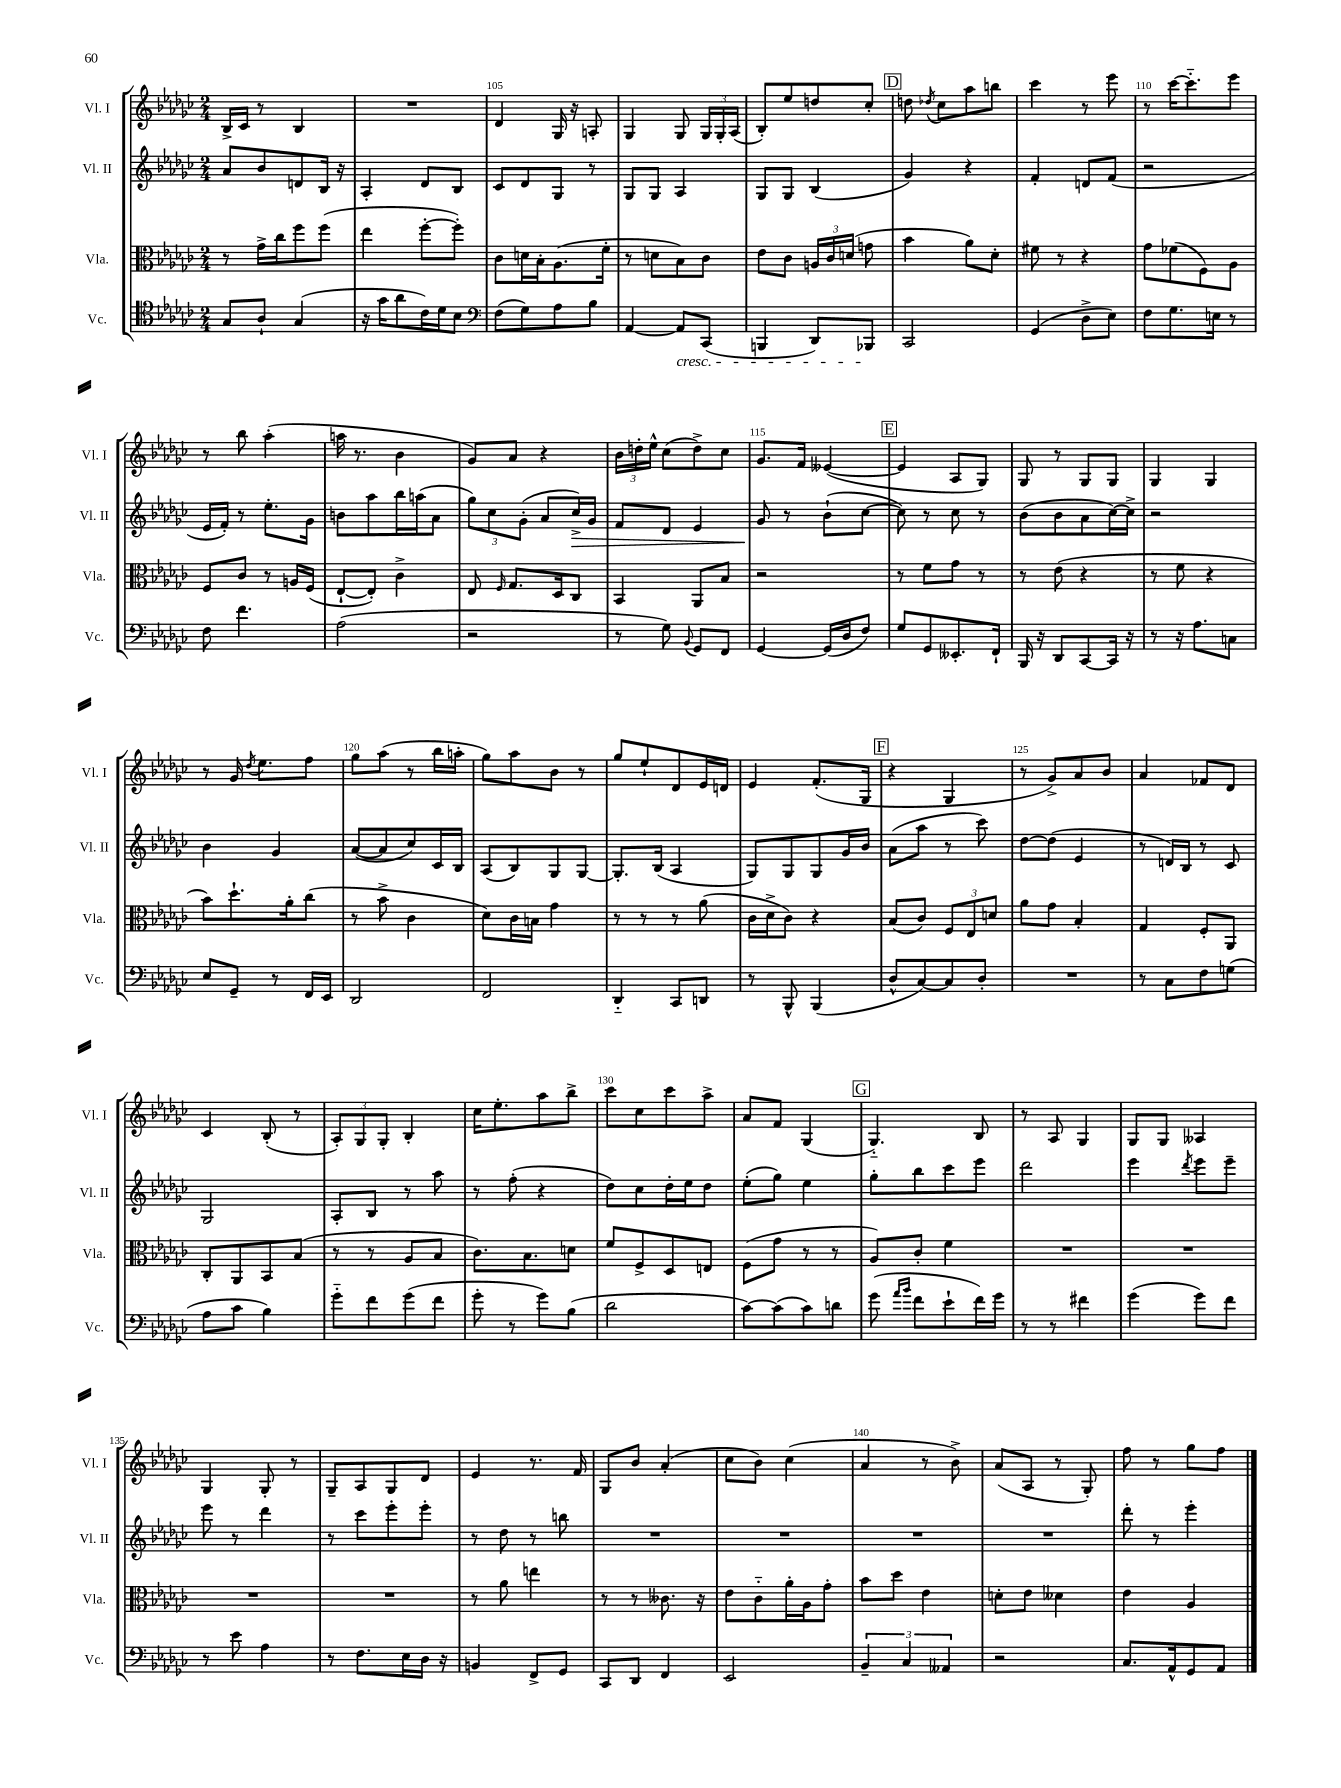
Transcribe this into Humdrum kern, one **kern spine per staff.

**kern	**kern	**kern	**dynam	**kern
*part4	*part3	*part2	*part2	*part1
*staff4	*staff3	*staff2	*staff2	*staff1
*I"Vc.	*I"Vla.	*I"Vl. II	*	*I"Vl. I
*I'Vc.	*I'Vla.	*I'Vl. II	*	*I'Vl. I
*clefC4	*clefC3	*clefG2	*	*clefG2
*k[b-e-a-d-g-c-]	*k[b-e-a-d-g-c-]	*k[b-e-a-d-g-c-]	*	*k[b-e-a-d-g-c-]
*M2/4	*M2/4	*M2/4	*	*M2/4
=103	=103	=103	=103	=103
8G-/L	8r	8a-/L	.	16B-^/LL
.	.	.	.	16c-/JJ
8A-`/J	16g-^\LL	8b-/	.	8r
.	16cc-\J	.	.	.
(4G-/	8ff\	8dn/	.	4B-/
.	(8ff\J	16B-/Jk	.	.
.	.	16r	.	.
=104	=104	=104	=104	=104
16r	4ee-\	4A-'/	.	2r
16g-\KL	.	.	.	.
8a-\	.	.	.	.
16c-\L)	[8ff'\L	8d-/L	.	.
16d-\J	.	.	.	.
8B-\J	8ff'\J])	8B-/J	.	.
=105	=105	=105	=105	=105
*clefF4	*	*	*	*
(8F\L	8c-\L	8c-/L	.	4d-/
8G-\)	16dn\L	8d-/	.	.
.	16B-'\J	.	.	.
8A-\	(8.A-\	8G-/J	.	16G-/
.	.	.	.	16r
8B-\J	.	8r	.	8An'/
.	16f'\Jk	.	.	.
=106	=106	=106	=106	=106
[4AA-/	8r	8G-/L	.	4G-/
.	8dn\L	8G-/J	.	.
!LO:TX:b:i:t=cresc.	!	!	!	!
8AA-/L]	8B-\)	4A-/	.	8G-/
(8CC-/J	8c-\J	.	.	24G-/LL
.	.	.	.	24G-'/
.	.	.	.	(24A-/JJ
=107	=107	=107	=107	=107
4BBBn/	8e-\L	8G-/L	.	8B-'/L)
.	8c-\J	8G-/J	.	8ee-/
8DD-/L)	24An/LL	(4B-/	.	8ddn/
.	24c-/	.	.	.
.	(24dn/JJ	.	.	.
8BBB-X/J	8gn\	.	.	8cc-'/J
!!LO:REH:place=s1:t=D
=108	=108	=108	=108	=108
2CC-/	4b-\	4g-/)	.	8ddn\
.	.	.	.	8qdd-X/
.	.	.	.	8cc-\L
.	8a-\L)	4r	.	8aa-\
.	8d-'\J	.	.	8bbn\J
=109	=109	=109	=109	=109
(4GG-/	8f#X\	4f'/	.	4ccc-\
.	8r	.	.	.
8D-^\L	4r	8dn/L	.	8r
8E-\J)	.	(8f/J	.	8eee-\
=110	=110	=110	=110	=110
8F\L	8g-\L	2r	.	8r
8.G-\	(8f-X\	.	.	[16ccc-\KL
.	.	.	.	8.ccc-\]
.	8F\)	.	.	.
16En\Jk	.	.	.	.
8r	8A-\J	.	.	8eee-\J
!!LO:LB:g=z
=111	=111	=111	=111	=111
8F\	8F/L	16e-/LL	.	8r
.	.	16f'/JJ)	.	.
4.f\	8c-/J	8r	.	8bb-\
.	8r	8.ee-'\L	.	(4aa-'\
.	16An/LL	.	.	.
.	(16F/JJ	16g-\Jk	.	.
=112	=112	=112	=112	=112
(2A-\	[8E-`/L	8bn\L	.	16aan\
.	.	.	.	8.r
.	8E-'/J])	8aa-\	.	.
.	4c-^\	16bb-\L	.	4b-\
.	.	(16aan\J	.	.
.	.	8a-\J	.	.
=113	=113	=113	=113	=113
2r	8E-/	12gg-\L)	.	8g-/L)
.	.	12cc-\	.	.
.	16qqF/	.	.	.
.	8.G-/L	.	.	8a-/J
.	.	(12g-'\J	.	.
.	.	8a-/L	.	4r
.	16D-/k	.	.	.
!	!	!	!LO:HP:b	!
.	8C-/J	16cc-^/L)	>	.
.	.	16g-/JJ	.	.
=114	=114	=114	=114	=114
8r	4BB-/	8f/L	.	24b-\LL
.	.	.	.	24ddn'\
.	.	.	.	24ee-^^\JJ
8G-\)	.	8d-/J	.	(8cc-\L
8qqBB-/	.	.	.	.
8GG-/L	8AA-/L	4e-/	.	8dd^\)
8FF/J	8B-/J	.	.	8cc-\J
=115	=115	=115	=115	=115
[4GG-/	2r	8g-/	.	8.g-/L
.	.	8r	]	.
.	.	.	.	16f/Jk
(16GG-/LL]	.	(8b-`\L	.	([4e--X/
16D-/J	.	.	.	.
8F/J)	.	[8cc-\J	.	.
!!LO:REH:place=s1:t=E
=116	=116	=116	=116	=116
8G-/L	8r	8cc-\])	.	4e--/]
8GG-/	8f\L	8r	.	.
8.EE--X'/	8g-\J	8cc-\	.	8A-/L
.	8r	8r	.	8G-/J)
16FF`/Jk	.	.	.	.
=117	=117	=117	=117	=117
16BBB-/	8r	(8b-\L	.	8G-/
16r	.	.	.	.
8DD-/L	(8e-\	8b-\	.	8r
[8CC-/	4r	8a-\	.	8G-/L
16CC-/Jk]	.	[16cc-\L)	.	8G-/J
16r	.	16cc-^\JJ]	.	.
=118	=118	=118	=118	=118
8r	8r	2r	.	4G-/
16r	8f\	.	.	.
8.A-\L	.	.	.	.
.	4r	.	.	4G-/
8Cn\J	.	.	.	.
!!LO:LB:g=z
=119	=119	=119	=119	=119
8E-/L	8b-\L)	4b-\	.	8r
8GG-~/J	8.dd-`\	.	.	16g-/
.	.	.	.	8qdd-/
.	.	.	.	8.ee-\L
8r	.	4g-/	.	.
.	16a-'\k	.	.	.
16FF/LL	(8cc-\J	.	.	8ff\J
16EE-/JJ	.	.	.	.
=120	=120	=120	=120	=120
2DD-/	8r	([8a-/L	.	8gg-\L
.	8b-^\	8a-/]	.	(8aa-\J
.	4c-\	8cc-/)	.	8r
.	.	16c-/L	.	16bb-\LL
.	.	16B-/JJ	.	16aan'\JJ
=121	=121	=121	=121	=121
2FF/	8d-\L)	(8A-/L	.	8gg-\L)
.	16c-\L	8B-/)	.	8aa-\
.	16Bn\JJ	.	.	.
.	4g-\	8G-/	.	8b-\J
.	.	[8G-/J	.	8r
=122	=122	=122	=122	=122
4DD-/	8r	8.G-'/L]	.	8gg-/L
.	8r	.	.	8ee-`/
.	.	(16B-/Jk	.	.
8CC-/L	8r	4A-/	.	8d-/
8DDn/J	(8a-\	.	.	16e-/L
.	.	.	.	16dn/JJ
=123	=123	=123	=123	=123
8r	16c-\LL	8G-/L)	.	4e-/
.	16d-^\J	.	.	.
8BBB-^^/	8c-\J)	8G-/	.	.
(4BBB-/	4r	8G-/	.	(8.f'/L
.	.	16g-/L	.	.
.	.	16b-/JJ	.	16G-/Jk
!!LO:REH:place=s1:t=F
=124	=124	=124	=124	=124
8D-^^/L	(8B-/L	(8a-\L	.	4r
[8C-/)	8c-/J)	8aa-\J	.	.
8C-/]	12F/L	8r	.	4G-/
.	12E-/	.	.	.
8D-'/J	.	8ccc-\)	.	.
.	12dn/J	.	.	.
=125	=125	=125	=125	=125
2r	8a-\L	[8dd-\L	.	8r
.	8g-\J	(8dd-\J]	.	8g-^/L)
.	4B-'/	4e-/	.	8a-/
.	.	.	.	8b-/J
=126	=126	=126	=126	=126
8r	4G-/	8r	.	4a-/
8C-\L	.	16dn/LL)	.	.
.	.	16B-/JJ	.	.
8F\	8F'/L	8r	.	8f-X/L
(8Gn\J	8AA-/J	8c-/	.	8d-/J
!!LO:LB:g=z
=127	=127	=127	=127	=127
8A-\L	8C-'/L	2G-/	.	4c-/
8c-\J	8AA-/	.	.	.
4B-\)	8BB-/	.	.	(8B-'/
.	(8B-/J	.	.	8r
=128	=128	=128	=128	=128
8g-\L	8r	8A-'/L	.	12A-'/L)
.	.	.	.	12G-/
8f\	8r	8B-/J	.	.
.	.	.	.	12G-'/J
(8g-\	8A-/L	8r	.	4B-'/
8f\J	8B-/J	8aa-\	.	.
=129	=129	=129	=129	=129
8g-'\	8.c-\L)	8r	.	16cc-\KL
.	.	.	.	8.ee-'\
8r	.	(8ff'\	.	.
.	8.B-\	.	.	.
8g-\L)	.	4r	.	8aa-\
(8B-\J	8dn\J	.	.	8bb-^\J
=130	=130	=130	=130	=130
2d-\	8f/L	8dd-\L)	.	8ccc-\L
.	8F^/	8cc-\	.	8cc-\
.	8D-/	16dd-'\L	.	8ccc-\
.	.	16ee-\J	.	.
.	8En/J	8dd-\J	.	8aa-^\J
=131	=131	=131	=131	=131
[8c-\L)	(8F\L	(8ee-'\L	.	8a-/L
(8c-\]	8g-\J	8gg-\J)	.	8f/J
8c-\)	8r	4ee-\	.	(4G-/
8dn\J	8r	.	.	.
!!LO:REH:place=s1:t=G
=132	=132	=132	=132	=132
(8g-\	8A-/L)	8gg-'\L	.	4.G-/)
16qqa-/LL	.	.	.	.
16qqb-/JJ	.	.	.	.
8f\L	8c-'/J	8bb-\	.	.
8e-`\	4f\	8ccc-\	.	.
16f\L)	.	8eee-\J	.	8B-/
16g-\JJ	.	.	.	.
=133	=133	=133	=133	=133
8r	2r	2ddd-\	.	8r
8r	.	.	.	8A-/
4f#X\	.	.	.	4G-/
=134	=134	=134	=134	=134
(4g-\	2r	4eee-\	.	8G-/L
.	.	.	.	8G-/J
.	.	8qddd-/	.	.
8g-\L)	.	8eee-\L	.	4A--X/
8f\J	.	8eee-~\J	.	.
!!LO:LB:g=z
=135	=135	=135	=135	=135
8r	2r	8eee-\	.	4G-/
8e-\	.	8r	.	.
4A-\	.	4ddd-\	.	8G-'/
.	.	.	.	8r
=136	=136	=136	=136	=136
8r	2r	8r	.	8G-~/L
8.F\L	.	8ccc-\L	.	8A-/
.	.	8eee-'\	.	8G-/
16E-\L	.	.	.	.
16D-\JJ	.	8eee-'\J	.	8d-/J
16r	.	.	.	.
=137	=137	=137	=137	=137
4BBn/	8r	8r	.	4e-/
.	8a-\	8dd-\	.	.
8FF^/L	4een\	8r	.	8.r
8GG-/J	.	8bbn\	.	.
.	.	.	.	16f/
=138	=138	=138	=138	=138
8CC-/L	8r	2r	.	8G-/L
8DD-/J	8r	.	.	8b-/J
4FF/	8.c--X\	.	.	(4a-'/
.	16r	.	.	.
=139	=139	=139	=139	=139
2EE-/	8e-\L	2r	.	8cc-\L
.	8c-\	.	.	8b-\J)
.	16a-'\L	.	.	(4cc-\
.	16A-\J	.	.	.
.	8g-'\J	.	.	.
=140	=140	=140	=140	=140
6BB-~/	8b-\L	2r	.	4a-/
.	8dd-\J	.	.	.
6C-/	.	.	.	.
.	4e-\	.	.	8r
6AA--X/	.	.	.	.
.	.	.	.	8b-^\)
=141	=141	=141	=141	=141
2r	8dn'\L	2r	.	(8a-/L
.	8e-\J	.	.	8A-/J
.	4d--X\	.	.	8r
.	.	.	.	8G-'/)
=142	=142	=142	=142	=142
8.C-/L	4e-\	8ddd-'\	.	8ff\
.	.	8r	.	8r
16AA-^^/k	.	.	.	.
8GG-/	4A-/	4eee-'\	.	8gg-\L
8AA-/J	.	.	.	8ff\J
==	==	==	==	==
*-	*-	*-	*-	*-
